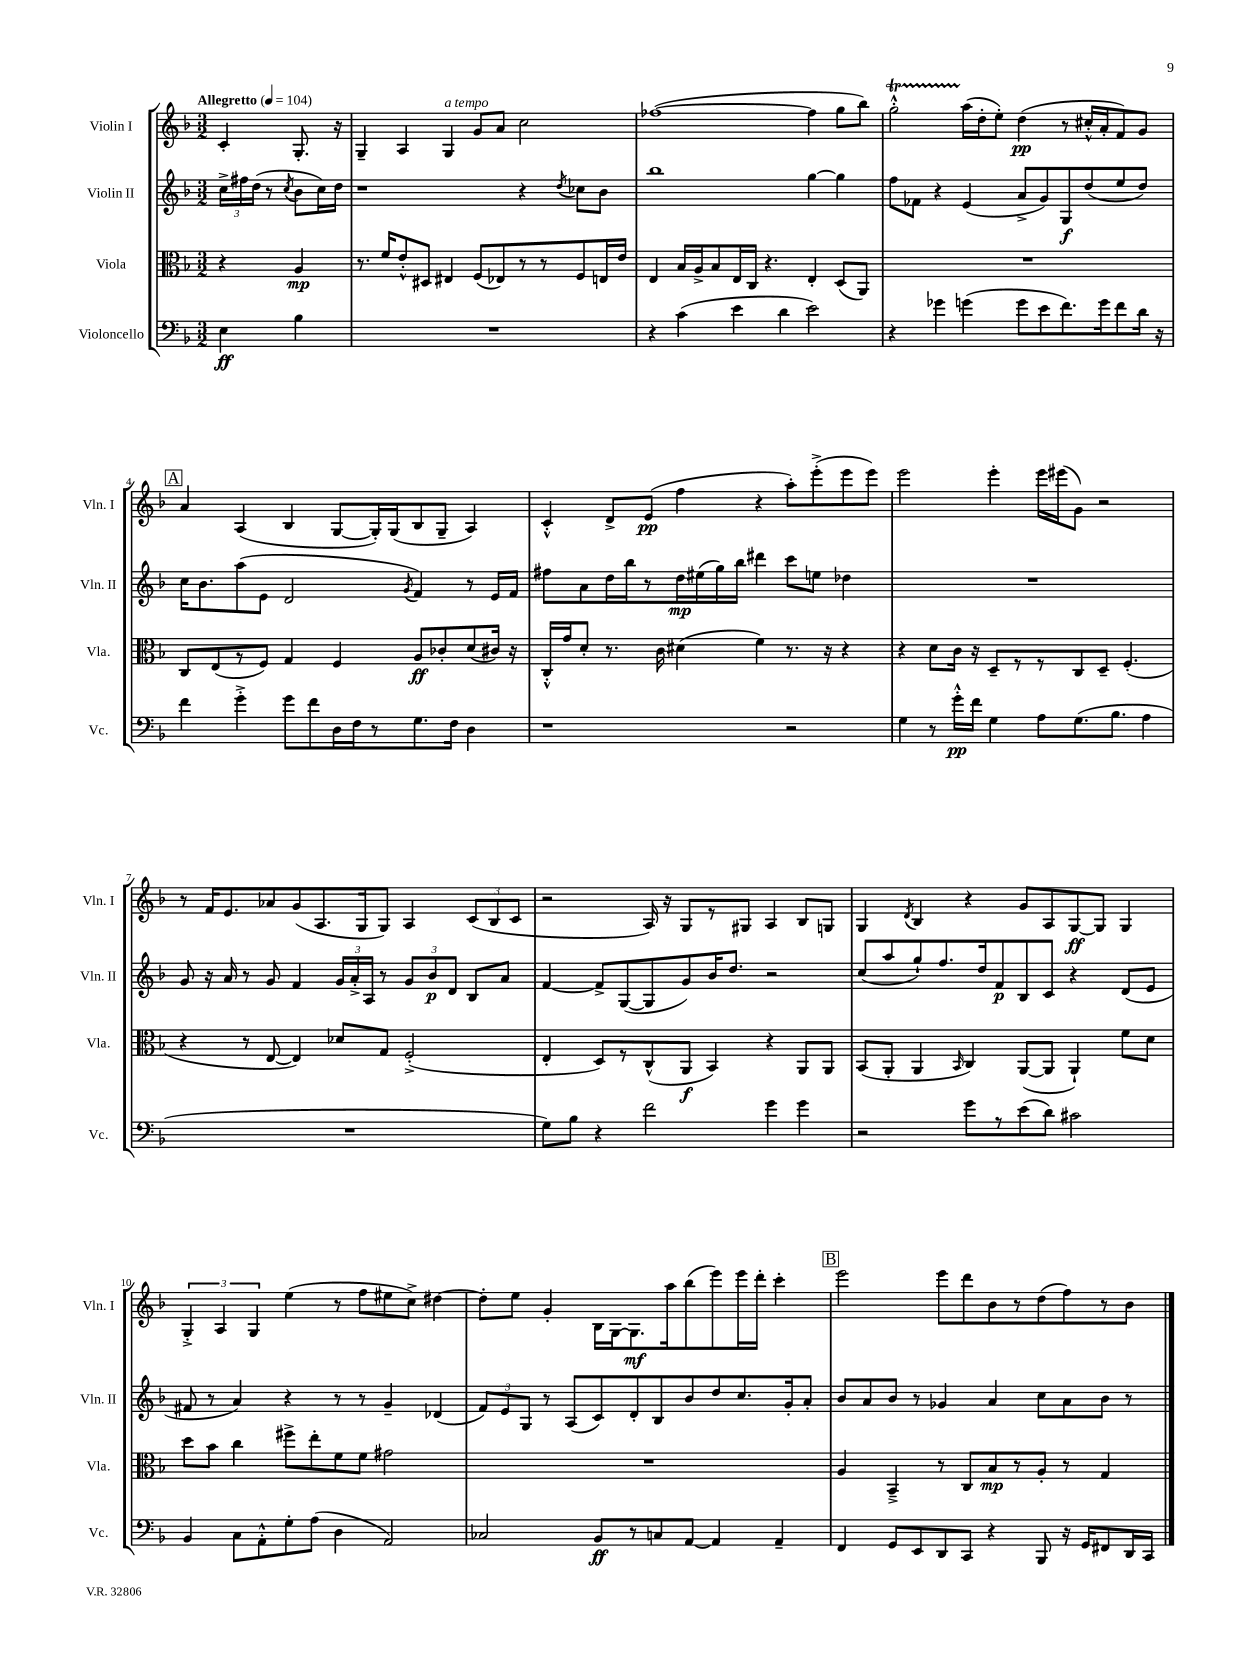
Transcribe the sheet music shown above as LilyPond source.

<<
\new StaffGroup <<
\new Staff = "s0" \with { instrumentName = "Violin I" shortInstrumentName = "Vln. I" } {
    \clef treble \key f \major \numericTimeSignature \time 3/2 \partial 2 \tempo "Allegretto" 4 = 104
    \autoBeamOff c'4-. g8.-. r16 |
    g4-- a4 g4^\markup { \italic "a tempo" } g'8[ a'8] c''2 |
    fes''1~( fes''4 g''8[ bes''8]) |
    g''2-.-^\startTrillSpan a''16[\stopTrillSpan( d''16-. e''8]-.) d''4\pp( r8 cis''16[-.-^ a'16-. f'8) g'8] |
    \mark \markup { \box "A" } a'4 a4( bes4 g8[~ g16-.) g16( bes8 g8]-- a4) |
    c'4-.-^ d'8[-> e'8]\pp( f''4 r4 a''8[-.) e'''8-.->( e'''8 e'''8]) |
    e'''2 e'''4-. e'''16[ eis'''16( g'8]) r2 |
    r8 f'16[ e'8. aes'8 g'8( a8. g16 g8]) a4 \tuplet 3/2 { c'8[( bes8 c'8] } |
    r2 a16) r16 g8[ r8 gis8] a4 bes8[ g8] |
    g4 \acciaccatura { d'8 } bes4 r4 g'8[ a8 g8~\ff g8] g4 |
    \tuplet 3/2 { g4-.-> a4 g4 } e''4( r8 f''8[ eis''8 c''8]->) dis''4~ |
    dis''8[-. e''8] g'4-. bes16[ g16~ g8.\mf a''16 bes''8( e'''8) e'''16 d'''16]-. c'''4-. |
    \mark \markup { \box "B" } e'''2 e'''8[ d'''8 bes'8 r8 d''8( f''8) r8 bes'8] \bar "|." |
}
\new Staff = "s1" \with { instrumentName = "Violin II" shortInstrumentName = "Vln. II" } {
    \clef treble \key f \major \numericTimeSignature \time 3/2 \partial 2
    \autoBeamOff \tuplet 3/2 { c''16[-> fis''16 d''16]( } r8 \acciaccatura { c''8 } bes'8[ c''16) d''16] |
    r1 r4 \acciaccatura { d''8 } ces''8[ bes'8] |
    bes''1 g''4~ g''4 |
    f''8[ fes'8] r4 e'4( a'8[-> g'8) g8\f d''8( e''8 d''8]) |
    \mark \markup { \box "A" } c''16[ bes'8. a''8( e'8] d'2 \acciaccatura { g'8 } f'4) r8 e'16[ f'16] |
    fis''8[ a'8 d''16 bes''16 r8 d''16\mp eis''16( g''16) bes''16] dis'''4 c'''8[ e''8] des''4 |
    R1. |
    g'8 r16 a'16 r8 g'8 f'4 \tuplet 3/2 { g'16[ a'16-.-> a16] } r8 \tuplet 3/2 { g'8[ bes'8\p d'8] } bes8[ a'8] |
    f'4~ f'8[-> g8~( g8 g'8) bes'16 d''8.] r2 |
    c''8[( a''8 g''8-!) f''8. d''16 f'8\p bes8 c'8] r4 d'8[( e'8] |
    fis'8 r8 a'4) r4 r8 r8 g'4-- des'4( |
    \tuplet 3/2 { f'8[) e'8 g8] } r8 a8[( c'8) d'8-. bes8 bes'8 d''8 c''8. g'16-. a'8]-. |
    \mark \markup { \box "B" } bes'8[ a'8 bes'8] r8 ges'4 a'4 c''8[ a'8 bes'8] r8 \bar "|." |
}
\new Staff = "s2" \with { instrumentName = "Viola" shortInstrumentName = "Vla." } {
    \clef alto \key f \major \numericTimeSignature \time 3/2 \partial 2
    \autoBeamOff r4 a4\mp |
    r8. f'16[ e'8-.-^ dis8] eis4 f8[( ees8) r8 r8 f8 e16 e'16] |
    e4 bes16[ a16-> bes8 e16 c16] r4. e4-. d8[( a,8]) |
    R1. |
    \mark \markup { \box "A" } c8[ e8( r8 f8]) g4 f4 a8[\ff ces'8-. d'8( cis'16]) r16 |
    c16[-.-^ g'16 d'8]-. r8. c'16 dis'4( f'4) r8. r16 r4 |
    r4 d'8[ c'16] r16 d8[-- r8 r8 c8 d8]-- f4.-.( |
    r4 r8 e8~ e4) des'8[ g8] f2-.->( |
    e4-. d8[) r8 c8-^( a,8]\f bes,4) r4 a,8[ a,8] |
    bes,8[( a,8]-. a,4 \grace { bes,16 } c4) a,8[~( a,8] a,4-!) f'8[ d'8] |
    d''8[ bes'8] c''4 fis''8[-> e''8-. f'8 f'8] gis'2 |
    R1. |
    \mark \markup { \box "B" } a4 bes,4---> r8 c8[ bes8\mp r8 a8]-. r8 g4 \bar "|." |
}
\new Staff = "s3" \with { instrumentName = "Violoncello" shortInstrumentName = "Vc." } {
    \clef bass \key f \major \numericTimeSignature \time 3/2 \partial 2
    \autoBeamOff e4\ff bes4 |
    R1. |
    r4 c'4( e'4 d'4 e'2) |
    r4 ges'4 g'4( g'8[ e'8 f'8.) g'16 f'8 d'16] r16 |
    \mark \markup { \box "A" } f'4 g'4-.-> g'8[ f'8 d16 f16 r8 g8. f16] d4 |
    r1 r2 |
    g4 r8 g'16[-.-^\pp f'16] g4 a8[ g8.( bes8.] a4 |
    R1. |
    g8[) bes8] r4 f'2 g'4 g'4 |
    r2 g'8[ r8 e'8( d'8]) cis'2 |
    bes,4 c8[ a,8-.-^ g8-. a8]( d4 a,2) |
    ces2 bes,8[\ff r8 c8 a,8]~ a,4 a,4-- |
    \mark \markup { \box "B" } f,4 g,8[ e,8 d,8 c,8] r4 bes,,8 r16 g,16[ fis,8 d,16 c,16] \bar "|." |
}
>>
>>
